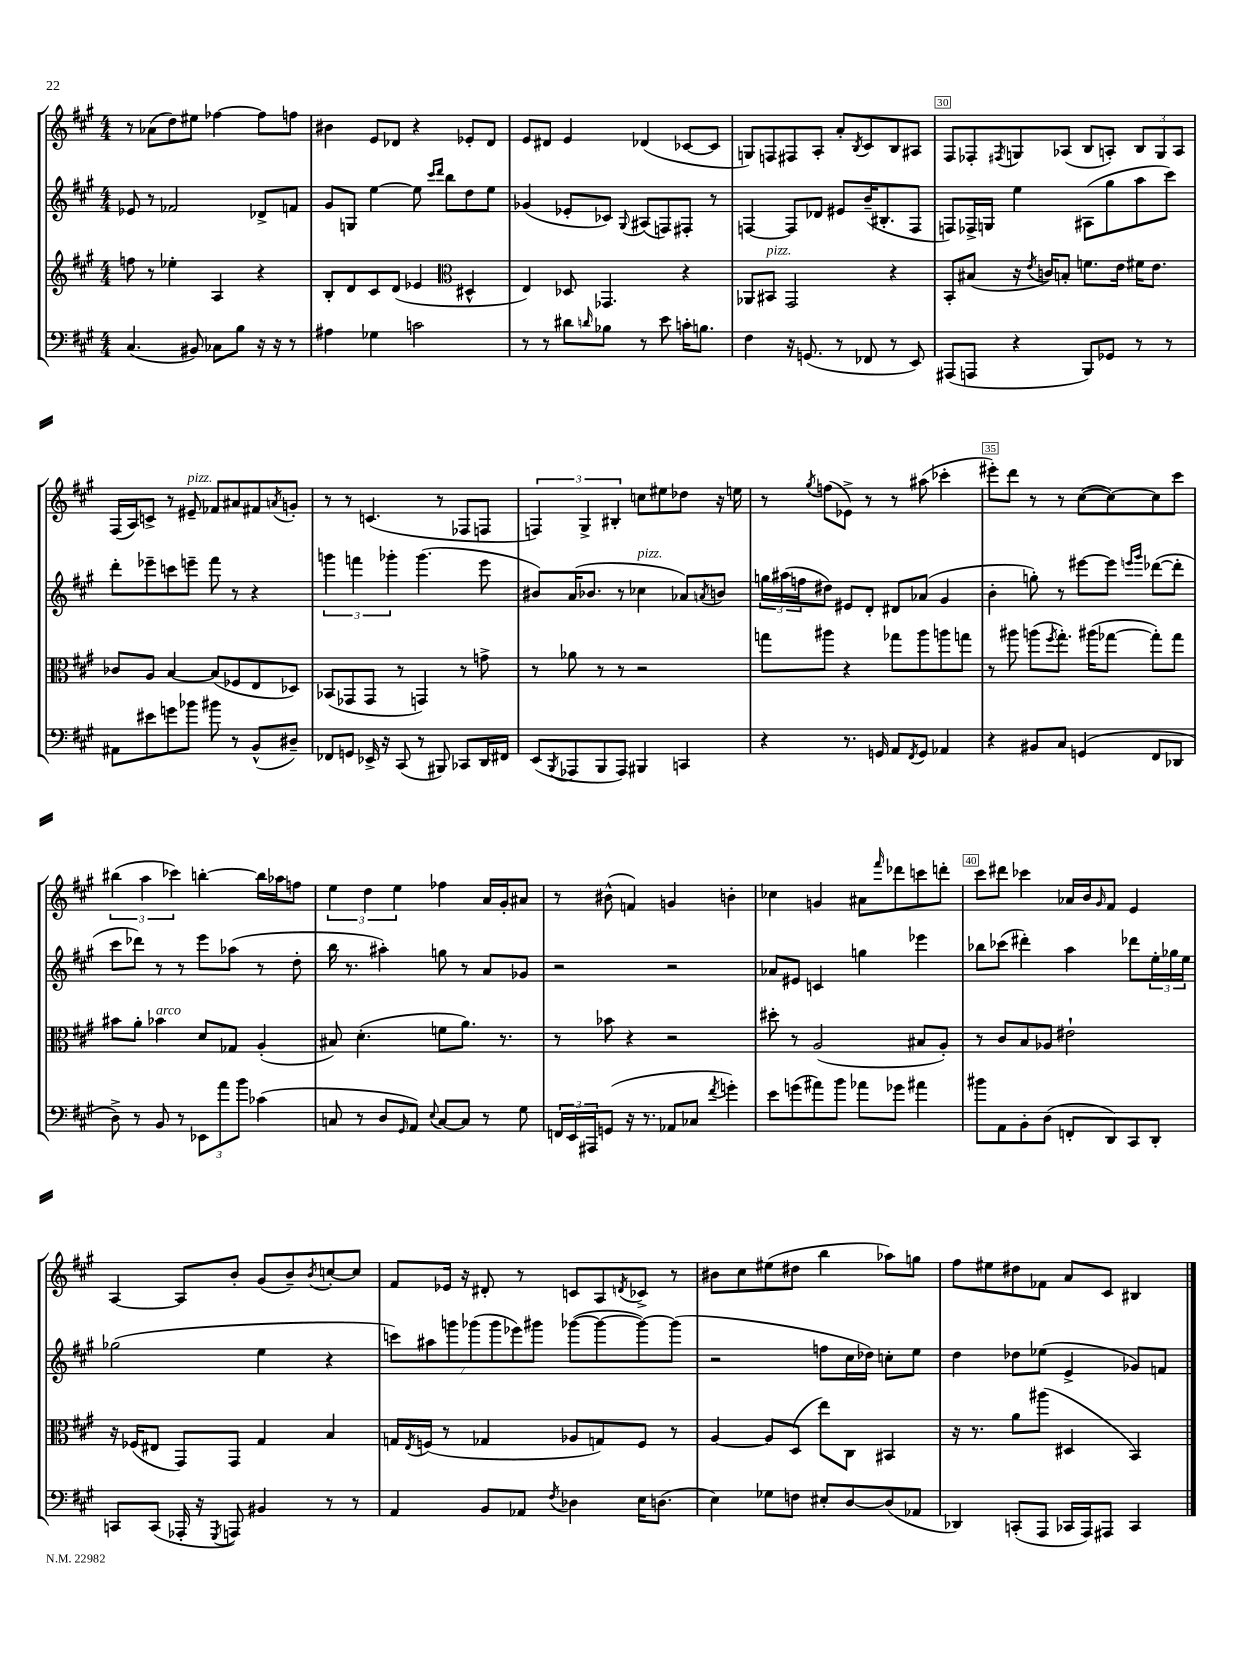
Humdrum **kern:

**kern	**kern	**kern	**kern
*staff4	*staff3	*staff2	*staff1
*clefF4	*clefG2	*clefG2	*clefG2
*k[f#c#g#]	*k[f#c#g#]	*k[f#c#g#]	*k[f#c#g#]
*M4/4	*M4/4	*M4/4	*M4/4
(4.C#	8ff	8e-	8r
.	8r	8r	(8a-
.	4ee-'	2f-	8dd)
8BB#)	.	.	8ee#
8C-	4A	.	[4ff-
8B	.	.	.
16r	4r	8d-^	8ff-]
16r	.	.	.
8r	.	8f	8ff
=	=	=	=
4A#	8B'	8g#	4b#
.	8d	8G	.
4G-	8c#	[4ee	8e
.	(8d	.	8d-
2c	4e-	8ee]	4r
.	.	16qqccc#	.
.	.	16qqddd	.
.	.	8bb	.
*	*clefC3	*	*
.	4D#^^	8dd	8e-'
.	.	8ee	8d-
=	=	=	=
8r	4E)	(4g-	8e
8r	.	.	8d#
8d#	8D-	8e-'	4e
16qqd	.	.	.
8B-	4.GG-	8c-)	.
.	.	8qqG#	.
8r	.	(8A#	(4d-
8e	.	8F)	.
16c'	4r	8F#'	[8c-
8.B	.	.	.
.	.	8r	8c-]
=	=	=	=
4F#	8AA-	[4F	8G)
.	8BB#	.	8F
16r	2GG#	8F]	8F#
(8.GG	.	.	.
.	.	8d-	8A'
8r	.	8e#	8a'
.	.	.	8qB
8FF-	.	(16b~	8c#
.	.	8.B#'	.
8r	4r	.	8B
8EE)	.	8F	8A#
=	=	=	=
(8AAA#	8BB'	8F)	8F#
8AAA	(8B#	16F-^	8F-'
.	.	16G	.
.	.	.	8qF#
4r	16r	4ee	8G
.	8qe	.	.
.	16c)	.	.
.	8B'	.	(8A-
8BBB)	8.f	(8A#	8B
8GG-	.	8gg#	8A')
.	16e	.	.
8r	16f#	8aa	12B
.	8.e	.	.
.	.	.	12G
8r	.	8ccc#)	.
.	.	.	12A
=	=	=	=
8AA#	8c-	8ddd'	(16F#
.	.	.	16A)
8e#	8A	8eee-~	8c^
8g	[4B	8ccc	8r
8b-	.	8eee~	8e#~
8b#	(8B]	8fff#	8f-
8r	8F-	8r	8a#
(8BB^^	8E	4r	8f#
.	.	.	8qa
8D#~)	8D-)	.	8g'
=	=	=	=
8FF-	(8BB-	6ggg	8r
8GG	8GG-	.	8r
.	.	6fff	.
16EE-^	8GG-	.	(4.c
16r	.	.	.
.	.	6ggg-'	.
(8CC#	8r	.	.
8r	4GG)	(4.ggg-	.
8BBB#)	.	.	8r
8CC-	8r	.	8F-
16DD	8g^	8eee	8F
16FF#	.	.	.
=	=	=	=
(8EE	8r	8b#)	6F)
8qBBB	.	.	.
8AAA-	8a-	(16a	.
.	.	.	6G#^
.	.	8.b-	.
8BBB	8r	.	.
.	.	.	6B#'
8AAA-)	8r	8r	.
4BBB#	2r	4cc-	8cc
.	.	.	8ee#
4CC	.	8a-)	8dd-
.	.	8qa	.
.	.	8b	16r
.	.	.	16ee
=	=	=	=
4r	8gg	24gg	8r
.	.	(24aa#	.
.	.	24ff	.
.	.	.	8qgg#
.	8aa#	8dd#)	(8ff
8.r	4r	8e#	8e-^)
.	.	8d'	8r
16GG	.	.	.
8AA	8gg-	8d#	8r
8qFF#	.	.	.
8GG	8aa#	(8a-	(8aa#
4AA-	8aa	4g#	4ccc-'
.	8gg	.	.
=	=	=	=
4r	8r	4b'	8eee#')
.	8aa#	.	8ddd
8BB#	(8aa	8gg')	8r
.	8qff#	.	.
8C#	8.gg#')	8r	8r
(4GG	.	[8eee#	([8cc#
.	(16aa#	.	.
.	[8gg-	8eee#]	8cc#_)
.	.	16qqeee	.
.	.	16qqggg#	.
8FF#	8gg-'])	([8ddd-	8cc#]
8DD-	8gg-	8ddd-']	8ccc#
=	=	=	=
8D^)	8b#	8ccc#	(6bb#
8r	8a'	8ddd-)	.
.	.	.	6aa
8BB	4b-	8r	.
.	.	.	6ccc-)
8r	.	8r	.
12EE-	8d	8eee	[4bb'
12a	.	.	.
.	8G-	(8aa-	.
12b	.	.	.
(4c-	(4A'	8r	16bb]
.	.	.	16aa-
.	.	8dd'	8ff
=	=	=	=
8C	8B#)	16bb	6ee
.	.	8.r	.
8r	(4.d'	.	.
.	.	.	6dd
8D	.	4aa#')	.
.	.	.	6ee
16qqGG#	.	.	.
8AA)	.	.	.
8qqE	.	.	.
[8C	8f	8gg	4ff-
8C]	8.a)	8r	.
8r	.	8a	16a
.	8.r	.	16g#'
8G#	.	8g-	8a#
=	=	=	=
24FF	8r	2r	8r
24EE	.	.	.
24AAA#	.	.	.
(8GG	8b-	.	(8b#^^
16r	4r	.	4f)
8.r	.	.	.
8AA-	2r	2r	4g
8C-	.	.	.
8qf#	.	.	.
4g')	.	.	4b'
=	=	=	=
8e	8dd#'	8a-	4cc-
(8g	8r	8e#	.
8a#)	(2A	4c	4g
8b	.	.	.
8a-	.	4gg	8a#
.	.	.	16qqfff#
8g-	.	.	8ddd-
4a#	8B#	4eee-	8ccc
.	8A')	.	8ddd'
=	=	=	=
8b#	8r	8bb-	8ccc#
8AA	8c#	(8ccc-	8ddd#
8BB'	8B	4ddd#')	4ccc-
(8D	8A-	.	.
8FF'	2e#`	4aa	16a-
.	.	.	16b
.	.	.	16qqg#
8DD)	.	.	8f#
8CC#	.	8ddd-	4e
8DD'	.	24ee'	.
.	.	24gg-	.
.	.	24ee	.
=	=	=	=
8CC	16r	(2gg-	[4A
.	(16F-	.	.
(8CC	8E#	.	.
16AAA-'	8GG#)	.	8A]
16r	.	.	.
8qGGG#	.	.	.
8AAA)	8GG#	.	8b'
4BB#	4G#	4ee	(8g#
.	.	.	8b~)
.	.	.	8qb
8r	4B	4r	[8cc'
8r	.	.	8cc]
=	=	=	=
4AA	16G	14ccc)	8f#
.	8qE	.	.
.	(16F	.	.
.	.	14aa#	.
.	8r	.	16e-
.	.	14ggg	.
.	.	.	16r
.	.	(14ggg-	.
8BB	4G-	.	8d#'
.	.	14ggg-	.
.	.	14eee-)	.
8AA-	.	.	8r
.	.	14ggg#	.
8qF#	.	.	.
4D-	8A-	([8ggg-	8c
.	8G)	8ggg-_	8A
.	.	.	8qd
16E	8F	8ggg-_)	8c-^
(8.D	.	.	.
.	8r	(8ggg-]	8r
=	=	=	=
4E)	[4A	2r	8b#
.	.	.	8cc#
8G-	8A]	.	(8ee#
8F	(8D	.	8dd#
8E#'	8ee)	8ff	4bb
[8D	8C#	16cc#	.
.	.	16dd-)	.
(8D]	4BB#	8cc'	8aa-)
8AA-	.	8ee	8gg
=	=	=	=
4DD-)	16r	4dd	8ff#
.	8.r	.	.
.	.	.	8ee#
(8CC'	8a	8dd-	8dd#
8AAA	(8aa#	(8ee-	8f-
16CC-	4D#	4e^	8a
16AAA)	.	.	.
8AAA#	.	.	8c#
4CC-	4BB)	8g-)	4B#
.	.	8f	.
==	==	==	==
*-	*-	*-	*-
